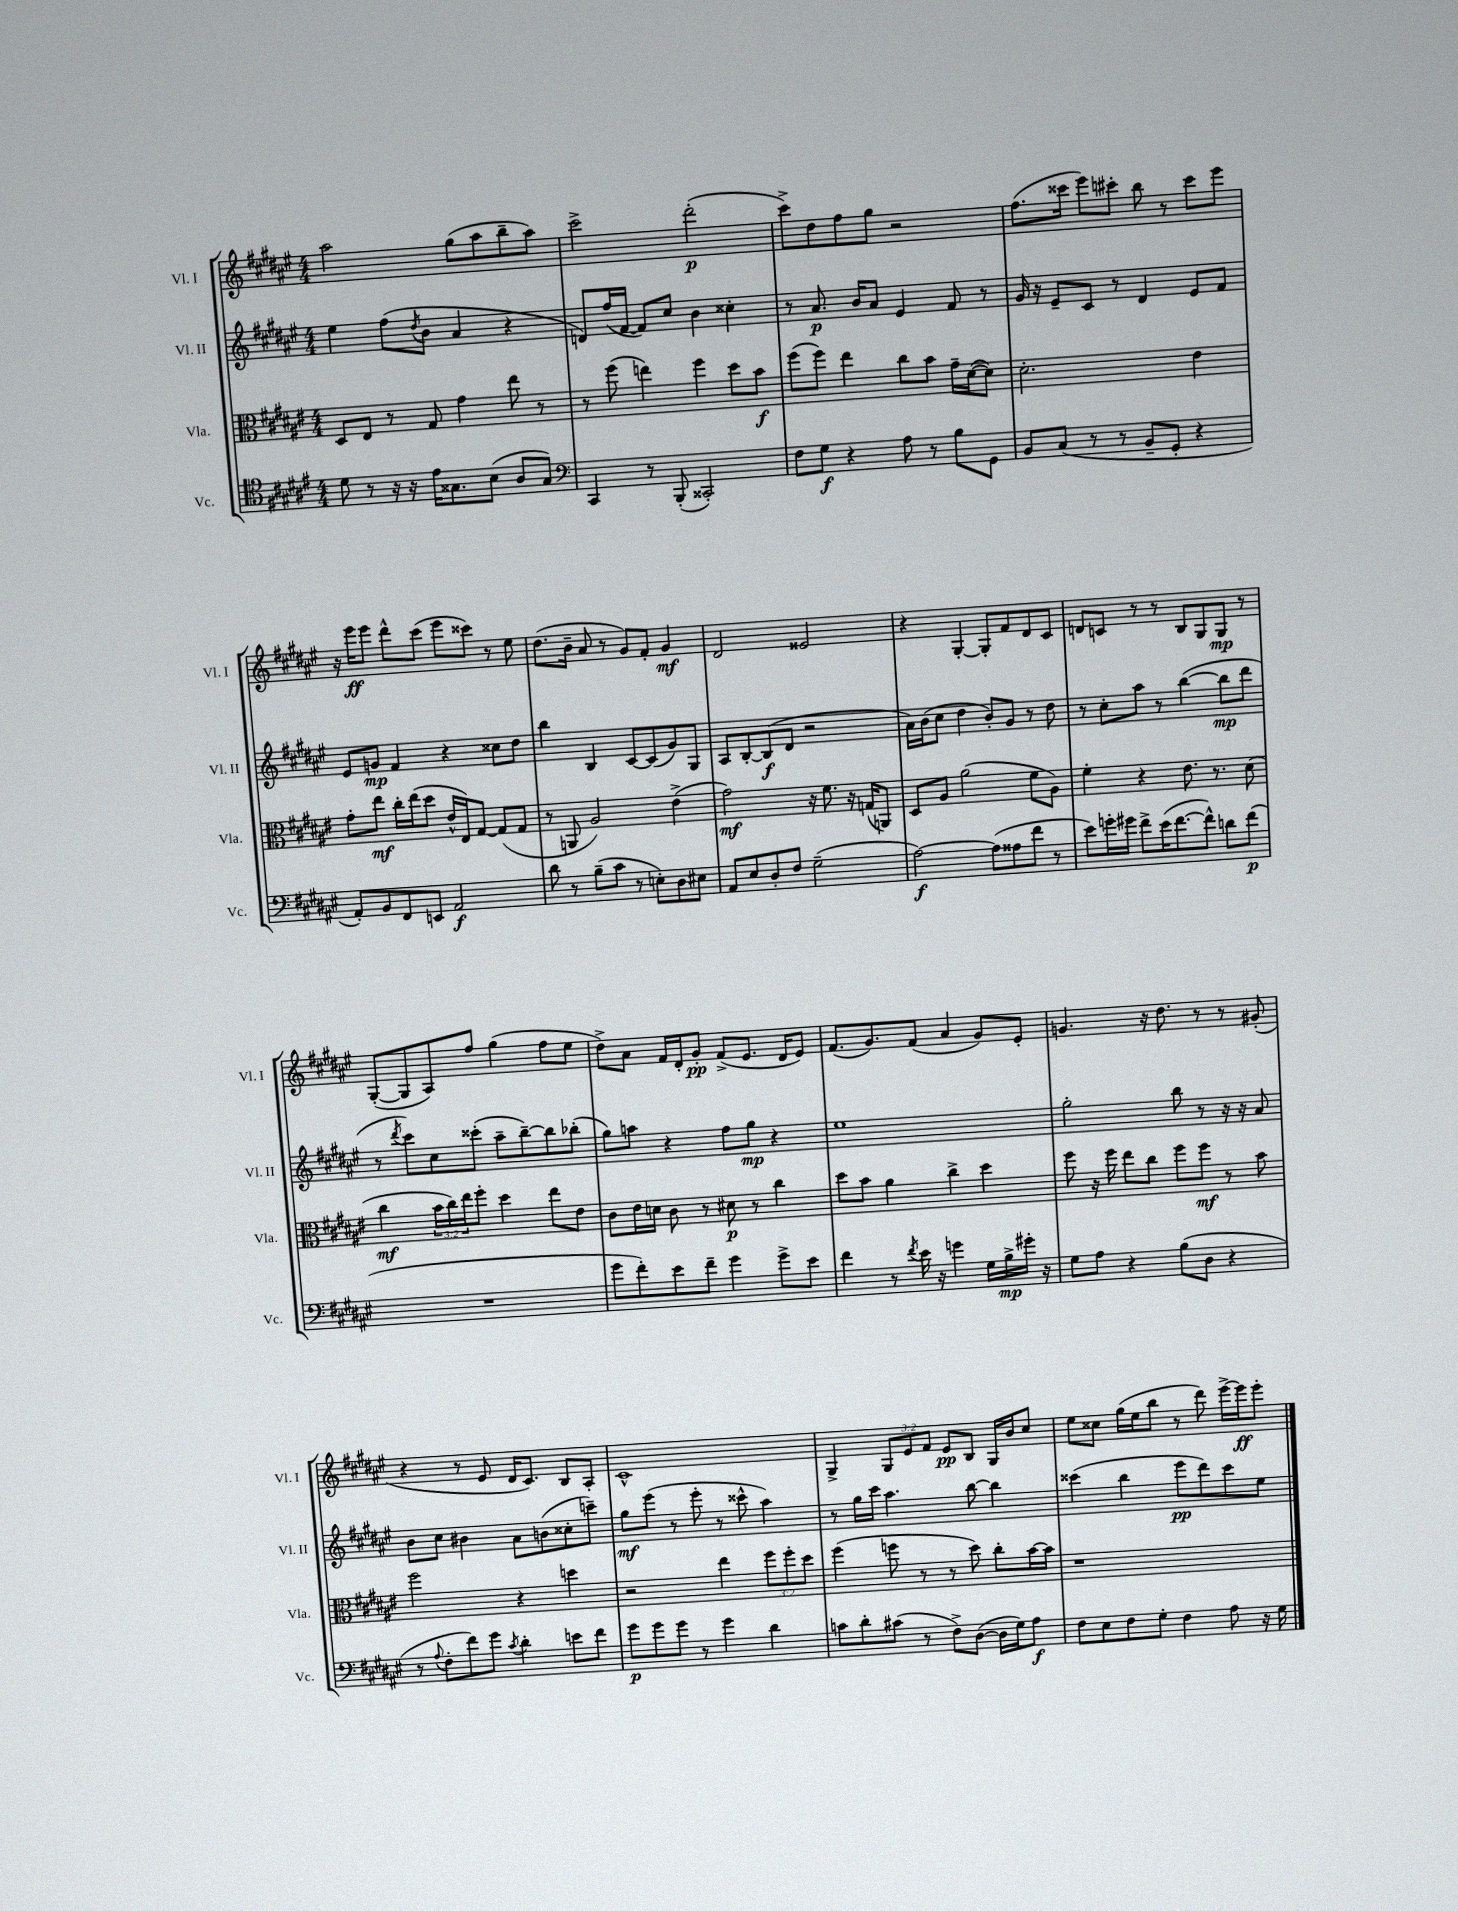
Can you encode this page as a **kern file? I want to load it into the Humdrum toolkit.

**kern	**kern	**kern	**kern
*staff4	*staff3	*staff2	*staff1
*clefC4	*clefC3	*clefG2	*clefG2
*k[f#c#g#d#a#e#]	*k[f#c#g#d#a#e#]	*k[f#c#g#d#a#e#]	*k[f#c#g#d#a#e#]
*M4/4	*M4/4	*M4/4	*M4/4
8d#\	8D#/L	4ee#\	2aa#\
8r	8E#/J	.	.
16r	8r	(8ff#\L	.
16r	.	.	.
.	.	8qdd#/	.
16e#\LK	8G#/	8b\J	.
8.G##\	.	.	.
.	4g#\	4a#/	(8gg#\L
(8B\J	.	.	8aa#\
8A#/L	8ee#\	4r	8bb~\
8G##/J)	8r	.	8aa#\J)
=	=	=	=
*clefF4	*	*	*
4CC#/	8r	8d/L)	2ccc#^\
.	(8ff#\	(16ff#/L	.
.	.	[16f#/JJ	.
8r	4ee\)	8f#/]L)	.
(8BBB'/	.	8cc#/J	.
2CC##'/)	4ff#\	4b\	(2ddd#'\
.	8dd#\L	4cc##'\	.
.	8b\J	.	.
=	=	=	=
8F#\L	(8ff#\L	8r	8ccc#^\L)
8G#\J	8ff#\J)	8.a#/	8dd#\
4r	4ee#\	.	8ff#\
.	.	16b/LK	.
.	.	8a#/J	8gg#\J
8A#\	8cc#\L	4e#/	2r
8r	8b\J	.	.
8B\L	16g#~\LL	8f#/	.
.	([16d#\J	.	.
8GG#\J	8d#\]J)	8r	.
=	=	=	=
8BB/L	2.d#'\	16g#/	(8.ff#\L
.	.	16r	.
(8C#/J	.	8e#~/L	.
.	.	.	16ccc##\Jk
8r	.	8c#/J	8eee#\L)
8r	.	8r	8ccc#'\J
8BB~/L	.	4d#/	8bb\
8GG#'/J	.	.	8r
4r	4e#\	8e#/L	8ccc#\L
.	.	8f#/J	8eee#\J
=	=	=	=
8AA#'/L)	8g#'\L	8e#/L	16r
.	.	.	16eee#\LK
8BB/	8ee#\J	8g/J	8eee#\J
8FF#/	16cc#'\LL	4f#/	8ddd#^^\L
.	(16ee#\J	.	.
8EE/J	8dd#\J	.	(8ccc#\J
2AA#/	16e#^^/LL	4r	8eee#\L
.	16E#/J)	.	.
.	[8G#/J	.	8ccc##\J)
.	(8G#/]L	8cc##\L	8r
.	8G#/J	8dd#\J	8ee#\
=	=	=	=
8d#\	8r	4bb\	(8.dd#\L
8r	8AA/	.	.
.	.	.	16b~\Jk
(8B~\L	2A#/)	4B/	8a#/
8c#\J	.	.	8r
8r	.	[8c#/L	8g#/L)
8E'\L)	.	(8c#/]	8f#'/J
8D#\	(4e#^\	8g#/)	4g#/
8E#\J	.	8G#/J	.
=	=	=	=
8AA#/L	2g#\)	8A#/L	2d#/
8E#/	.	[8B'/	.
8D#'/	.	(8B/]	.
8F#/J	.	8d#/J	.
(2G#~\	16r	2r	2e##/
.	8.f#\	.	.
.	16r	.	.
.	(16G/LK	.	.
.	8AA/J)	.	.
=	=	=	=
[2A#\)	8D#/L	16a#\LL)	4r
.	.	(16b\J	.
.	8A#/J	8cc#\J	.
.	(2a#\	4dd#\	[4G#'/
(8A#\]L	.	8b'/L)	8G#'/]L
8A##\	.	8g#/J	8f#/
8f#\J	8f#\L	8r	8d#/
8r	8A#\J)	8dd#\	8c#/J
=	=	=	=
8e#\L)	4f#'\	8r	8d/L
16g'\L	.	8cc#'\L	8c/J
16g#\JJ	.	.	.
8f#^\L	4r	8aa#\J	8r
(16e#\K	.	8r	8r
[8.f#\	.	.	.
.	8.e#\	([4bb\	8B/L
8f#^^\]J)	.	.	8G#/
.	8.r	.	.
8d\L	.	8bb\]L	8G#/J
(8f#\J	(8d#\	8ddd#\J	8r
=	=	=	=
1r	4cc#\	8r	([8G#'/L
.	.	8qddd#/	.
.	.	8ccc#\L)	8G#/]
.	24b\LL	8cc#\	8A#/)
.	24cc#\)	.	.
.	24ee#\J	.	.
.	8ff#'\J	(8ccc##'\J	8ff#/J
.	4dd#\	8aa#~\L	(4gg#\
.	.	[8bb~\)	.
.	8ee#\L	8bb\]	8ff#\L
.	8e#\J	(8bb-'\J	8ee#\J
=	=	=	=
8g#\L	8c#\L	8gg#\L)	8dd#^\L)
8f#'\)	16e#\L	8aa\J	8a#\J
.	16d\JJ	.	.
8e#\	8c#\	4r	16f#/LL
.	.	.	16d#'/J
8f#~\J	8r	.	8g#'/J
4g#\	8d#\	8ff#\L	(8f#^/L
.	8r	8gg#\J	8.e#/J
8g#^\L	4cc#\	4r	.
.	.	.	16d#/LK
8e#\J	.	.	8e#/J)
=	=	=	=
4f#\	8dd#\L	1ee#	(8.f#/L
.	8b\J	.	.
.	.	.	8.g#/)
8r	4a#\	.	.
8qf#/	.	.	.
16e#\	.	.	(8f#/J
16r	.	.	.
4g\	4cc#^\	.	4a#/
16G#\LL	4dd#\	.	8g#/L)
16B^\	.	.	.
16g#'\JJ	.	.	8e#'/J
16r	.	.	.
=	=	=	=
8G#\L	8ff#\	2gg#'\	4.g/
8A#\J	16r	.	.
.	16ff#\	.	.
4r	8ee#\L	.	.
.	8cc#\J	.	16r
.	.	.	8.dd#\
(8B\L	8ff#\L	8bb\	.
8D#\J	8ff#\J	8r	8r
4r	8r	16r	8r
.	.	16r	.
.	8b\	8a#/	(8g#'/
=	=	=	=
8r	2ff#\	8b\L	4r
8qqA#/	.	.	.
8F#'\L	.	8cc#\J	.
8f#\)	.	4b#\	8r
8g#\J	.	.	8e#/
8qc#/	.	.	.
4d#'\	4r	8a#\L	16d#/LK
.	.	.	8.c#/J)
.	.	(8b\	.
8e\L	4dd\	8cc##'\	8B/L
8f#\J	.	8ccc~\J)	8A#'/J
=	=	=	=
8g#\L	2r	8gg#\L	1c#^^
8g#\	.	(8eee#\J	.
8g#\J	.	8r	.
8r	.	8eee#'\	.
4g#\	4ee#\	8r	.
.	.	8ccc##^^\	.
4d#\	12ff#\L	4aa#\)	.
.	12ff#'\	.	.
.	12dd#\J	.	.
=	=	=	=
8c\L	(4ff#\	8r	4G#^/
8d#'\	.	16gg#\LL	.
.	.	16ccc#\JJ	.
(8c#\J	8ff\	4.aa#\	12G#/L
.	.	.	12e#/
8r	8r	.	.
.	.	.	12f#/J
8F#^\L)	8r	.	8e#/L
([8D#\J	8dd#\)	[8bb\	8B/J
16D#\]LL	8cc#'\L	4bb\]	16G#/LL
16G#\J)	.	.	16b/J
8A#\J	[16b\L	.	8cc#/J
.	16b\]JJ	.	.
=	=	=	=
8F#\L	1r	(4ccc##\	8ee#\L
8E#\	.	.	8cc##\J
8F#\	.	4bb\	(16gg#\LL
.	.	.	16ee#\J
8G#'\J	.	.	8bb\J
4F#\	.	8eee#\L	8r
.	.	8ddd#\)	8ddd#\)
8A#\	.	8ccc##\	[16eee#^\LL
.	.	.	16eee#\]J
16r	.	8ee#\J	8eee#'\J
16G#\	.	.	.
==	==	==	==
*-	*-	*-	*-
